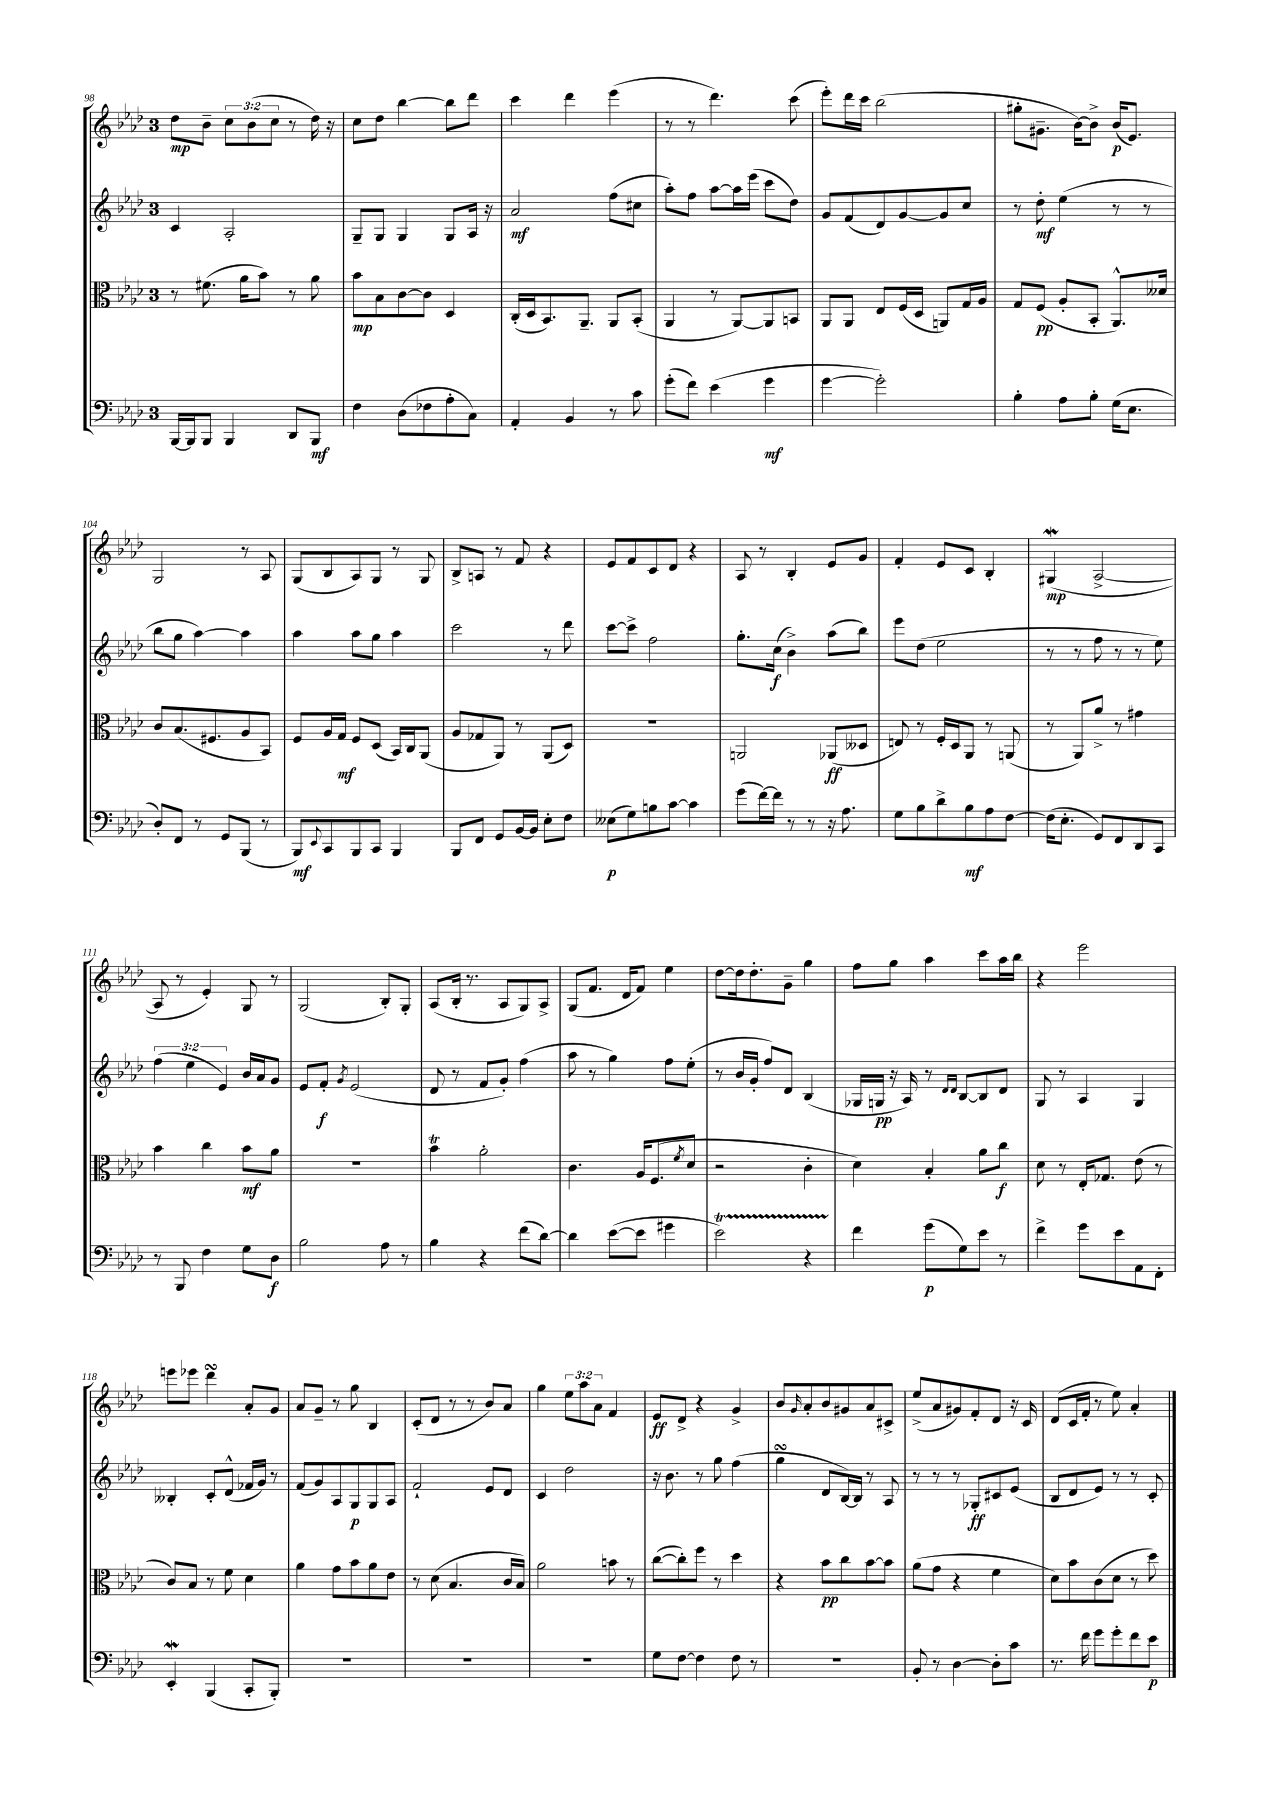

**kern	**dynam	**kern	**dynam	**kern	**dynam	**kern	**dynam
*part4	*part4	*part3	*part3	*part2	*part2	*part1	*part1
*staff4	*staff4	*staff3	*staff3	*staff2	*staff2	*staff1	*staff1
*clefF4	*	*clefC3	*	*clefG2	*	*clefG2	*
*k[b-e-a-d-]	*	*k[b-e-a-d-]	*	*k[b-e-a-d-]	*	*k[b-e-a-d-]	*
*M3/4	*	*M3/4	*	*M3/4	*	*M3/4	*
=98	=98	=98	=98	=98	=98	=98	=98
[16BBB-/LL	.	8r	.	4c/	.	8dd-\L	mp
16BBB-/J]	.	.	.	.	.	.	.
8BBB-/J	.	(8.f#X\	.	.	.	8b-~\J	.
4BBB-/	.	.	.	2A-'/	.	12cc\L	.
.	.	16a-\KL	.	.	.	.	.
.	.	.	.	.	.	(12b-\	.
.	.	8b-\J)	.	.	.	.	.
.	.	.	.	.	.	12cc\J	.
8DD-/L	.	8r	.	.	.	8r	.
8BBB-/J	mf	8a-\	.	.	.	16dd-\)	.
.	.	.	.	.	.	16r	.
=99	=99	=99	=99	=99	=99	=99	=99
4F\	.	8b-\L	mp	8G~/L	.	8cc\L	.
.	.	8B-\	.	8G/J	.	8dd-\J	.
(8D-\L	.	[8c\	.	4G/	.	[4bb-\	.
8F-X\	.	8c\J]	.	.	.	.	.
8A-'\	.	4D-/	.	8G/L	.	8bb-\L]	.
8C\J)	.	.	.	16A-/Jk	.	8ddd-\J	.
.	.	.	.	16r	.	.	.
=100	=100	=100	=100	=100	=100	=100	=100
4AA-'/	.	(16C'/LL	.	2a-/	mf	4ccc\	.
.	.	16D-/J	.	.	.	.	.
.	.	8.BB-/)	.	.	.	.	.
4BB-/	.	.	.	.	.	4ddd-\	.
.	.	8.AA-~/J	.	.	.	.	.
8r	.	8AA-/L	.	(8ff\L	.	(4eee-\	.
8c\	.	(8BB-'/J	.	8cc#X\J	.	.	.
=101	=101	=101	=101	=101	=101	=101	=101
(8g'\L	.	4AA-/	.	8aa-'\L)	.	8r	.
8f\J)	.	.	.	8ff\J	.	8r	.
(4e-\	.	8r	.	[8aa-\L	.	4.ddd-\)	.
.	.	[8AA-/L)	.	16aa-\L]	.	.	.
.	.	.	.	(16eee-\JJ	.	.	.
4g\	mf	8AA-/]	.	8ccc\L	.	.	.
.	.	8BBn/J	.	8dd-\J)	.	(8ccc\	.
=102	=102	=102	=102	=102	=102	=102	=102
[4g\	.	8AA-/L	.	8g/L	.	8eee-'\L)	.
.	.	8AA-/J	.	(8f/	.	16ddd-\L	.
.	.	.	.	.	.	16ccc\JJ	.
2g'\])	.	8E-/L	.	8d-/)	.	(2bb-\	.
.	.	(16F/L	.	[8g/	.	.	.
.	.	16D-/JJ	.	.	.	.	.
.	.	8AAn/L)	.	8g/]	.	.	.
.	.	16G/L	.	8cc/J	.	.	.
.	.	16A-/JJ	.	.	.	.	.
=103	=103	=103	=103	=103	=103	=103	=103
4B-'\	.	8G/L	.	8r	.	8gg#X'\L	.
.	.	(8F/J	pp	8dd-'\	mf	8.g#X~\J	.
8A-\L	.	8A-'/L	.	(4ee-\	.	.	.
.	.	.	.	.	.	[16b-\KL)	.
8B-'\J	.	8BB-'/J	.	.	.	8b-^\J]	.
(16G\KL	.	8.AA-^^/L)	.	8r	.	(16b-/KL	p
8.E-\J	.	.	.	.	.	8.e-/J)	.
.	.	.	.	8r	.	.	.
.	.	16d--X/Jk	.	.	.	.	.
!!LO:LB:g=z
=104	=104	=104	=104	=104	=104	=104	=104
8D-'/L)	.	8c/L	.	8bb-\L	.	2G/	.
8FF/J	.	(8.B-/	.	8gg\J	.	.	.
8r	.	.	.	[4aa-\)	.	.	.
.	.	8.F#X/	.	.	.	.	.
8GG/L	.	.	.	.	.	.	.
(8BBB-/J	.	8A-/	.	4aa-\]	.	8r	.
8r	.	8BB-/J)	.	.	.	8A-/	.
=105	=105	=105	=105	=105	=105	=105	=105
8BBB-/L)	mf	8F/L	.	4aa-\	.	(8G/L	.
8qqEE-/	.	.	.	.	.	.	.
8CC/	.	16A-/L	.	.	.	8B-/	.
.	.	16G/JJ	mf	.	.	.	.
8BBB-/	.	8F/L	.	8aa-\L	.	8A-/)	.
8CC/J	.	(8D-/J	.	8gg\J	.	8G/J	.
4BBB-/	.	16BB-/LL)	.	4aa-\	.	8r	.
.	.	16C/J	.	.	.	.	.
.	.	(8AA-/J	.	.	.	8G/	.
=106	=106	=106	=106	=106	=106	=106	=106
8BBB-/L	.	8A-/L	.	2ccc\	.	8B-^/L	.
8FF/J	.	8G-X/	.	.	.	8An/J	.
8GG/L	.	8AA-/J)	.	.	.	8r	.
[16BB-/L	.	8r	.	.	.	8f/	.
16BB-/JJ]	.	.	.	.	.	.	.
8E-'\L	.	(8AA-/L	.	8r	.	4r	.
8F\J	.	8D-/J)	.	8ddd-\	.	.	.
=107	=107	=107	=107	=107	=107	=107	=107
(8E--X\L	p	2.r	.	[8ccc\L	.	8e-/L	.
8G\)	.	.	.	8ccc^\J]	.	8f/	.
8Bn\	.	.	.	2ff\	.	8c/	.
[8c\J	.	.	.	.	.	8d-/J	.
4c\]	.	.	.	.	.	4r	.
=108	=108	=108	=108	=108	=108	=108	=108
(8g\L	.	2AAn/	.	8.gg'\L	.	8A-/	.
[16f\L)	.	.	.	.	.	8r	.
16f\JJ]	.	.	.	(16cc\Jk	f	.	.
8r	.	.	.	4b-^\)	.	4B-'/	.
8r	.	.	.	.	.	.	.
16r	.	(8AA-X/L	ff	(8aa-\L	.	8e-/L	.
8.A-\	.	.	.	.	.	.	.
.	.	8D--X/J	.	8bb-\J)	.	8g/J	.
=109	=109	=109	=109	=109	=109	=109	=109
8G\L	.	8En/)	.	8eee-\L	.	4f'/	.
8B-\	.	8r	.	(8dd-\J	.	.	.
8d-^\	.	16F'/LL	.	2ee-\	.	8e-/L	.
.	.	16D-/J	.	.	.	.	.
8B-\	mf	8AA-/J	.	.	.	8c/J	.
8A-\	.	8r	.	.	.	4B-'/	.
[8F\J	.	(8AAn/	.	.	.	.	.
=110	=110	=110	=110	=110	=110	=110	=110
(16F\KL]	.	8r	.	8r	.	(4G#XW/	mp
8.E-'\J	.	.	.	.	.	.	.
.	.	8AA-/L)	.	8r	.	.	.
8GG/L)	.	8a-^/J	.	8ff\	.	[2A-^/	.
8FF/	.	8r	.	8r	.	.	.
8DD-/	.	4g#X\	.	8r	.	.	.
8CC/J	.	.	.	8ee-\)	.	.	.
!!LO:LB:g=z
=111	=111	=111	=111	=111	=111	=111	=111
8r	.	4b-\	.	(6ff\	.	8A-/]	.
8BBB-/	.	.	.	.	.	8r	.
.	.	.	.	6ee-\	.	.	.
4F\	.	4cc\	.	.	.	4e-'/)	.
.	.	.	.	6e-/)	.	.	.
8G\L	.	8b-\L	mf	16b-/LL	.	8G/	.
.	.	.	.	16a-/J	.	.	.
8D-\J	f	8a-\J	.	8g/J	.	8r	.
=112	=112	=112	=112	=112	=112	=112	=112
2B-\	.	2.r	.	8e-/L	.	(2G/	.
.	.	.	.	8f'/J	f	.	.
.	.	.	.	8qg/	.	.	.
.	.	.	.	(2e-/	.	.	.
8A-\	.	.	.	.	.	8B-'/L)	.
8r	.	.	.	.	.	8G'/J	.
=113	=113	=113	=113	=113	=113	=113	=113
4B-\	.	4b-T\	.	8d-/	.	(8A-/L	.
.	.	.	.	8r	.	16B-'/Jk	.
.	.	.	.	.	.	8.r	.
4r	.	2a-'\	.	8f/L	.	.	.
.	.	.	.	8g'/J)	.	8A-/L	.
(8f\L	.	.	.	(4ff\	.	8G/)	.
[8d-\J)	.	.	.	.	.	8A-^/J	.
=114	=114	=114	=114	=114	=114	=114	=114
4d-\]	.	4.c\	.	8aa-\	.	(8G/L	.
.	.	.	.	8r	.	8.f/J	.
([8e-\L	.	.	.	4gg\)	.	.	.
.	.	.	.	.	.	16d-/KL	.
8e-\J]	.	16A-/KL	.	.	.	8f/J)	.
.	.	(8.F/	.	.	.	.	.
4g#X\	.	.	.	8ff\L	.	4ee-\	.
.	.	8qf/	.	.	.	.	.
.	.	8d-/J	.	(8ee-'\J	.	.	.
=115	=115	=115	=115	=115	=115	=115	=115
2e-T\)	.	2r	.	8r	.	[8dd-\L	.
.	.	.	.	16b-/LL	.	16dd-\k]	.
.	.	.	.	16g'/JJ	.	8.dd-'\	.
.	.	.	.	8ff/L)	.	.	.
.	.	.	.	8d-/J	.	8g~\J	.
4r	.	4c'\	.	(4B-/	.	4gg\	.
=116	=116	=116	=116	=116	=116	=116	=116
4f\	.	4d-\)	.	16G-X/LL	.	8ff\L	.
.	.	.	.	16Gn/JJ	pp	.	.
.	.	.	.	16r	.	8gg\J	.
.	.	.	.	16A-/)	.	.	.
(8g\L	p	4B-'/	.	8r	.	4aa-\	.
.	.	.	.	16qqd-/LL	.	.	.
.	.	.	.	16qqd-/JJ	.	.	.
8G\)	.	.	.	[8B-/L	.	.	.
8e-\J	.	8a-\L	.	8B-/]	.	8ccc\L	.
8r	.	8cc\J	f	8d-/J	.	16aa-\L	.
.	.	.	.	.	.	16bb-\JJ	.
=117	=117	=117	=117	=117	=117	=117	=117
4f^\	.	8d-\	.	8G/	.	4r	.
.	.	8r	.	8r	.	.	.
8g\L	.	16E-'/KL	.	4A-/	.	2eee-\	.
.	.	8.G-X/J	.	.	.	.	.
8e-\	.	.	.	.	.	.	.
8AA-\	.	(8e-\	.	4G/	.	.	.
8FF'\J	.	8r	.	.	.	.	.
!!LO:LB:g=z
=118	=118	=118	=118	=118	=118	=118	=118
4EE-W'/	.	8c/L)	.	4B--X'/	.	8eeen\L	.
.	.	8B-/J	.	.	.	8eee-X\J	.
(4BBB-/	.	8r	.	8c'/L	.	4ddd-sSSs\	.
.	.	8f\	.	(8d-^^/J	.	.	.
8CC'/L	.	4d-\	.	16f-X/LL	.	8a-'/L	.
.	.	.	.	16g/JJ)	.	.	.
8BBB-'/J)	.	.	.	8r	.	8g/J	.
=119	=119	=119	=119	=119	=119	=119	=119
2.r	.	4a-\	.	(8f/L	.	8a-/L	.
.	.	.	.	8g/)	.	8g~/J	.
.	.	8g\L	.	8A-/	.	8r	.
.	.	8b-\	.	8G/	p	8gg\	.
.	.	8a-\	.	8G/	.	4B-/	.
.	.	8e-\J	.	8A-/J	.	.	.
=120	=120	=120	=120	=120	=120	=120	=120
2.r	.	8r	.	2f`/	.	(8c'/L	.
.	.	(8d-\	.	.	.	8d-/J	.
.	.	4.B-/	.	.	.	8r	.
.	.	.	.	.	.	8r	.
.	.	.	.	8e-/L	.	8b-/L)	.
.	.	16c/LL	.	8d-/J	.	8a-/J	.
.	.	16B-/JJ)	.	.	.	.	.
=121	=121	=121	=121	=121	=121	=121	=121
2.r	.	2a-\	.	4c/	.	4gg\	.
.	.	.	.	2dd-\	.	12ee-\L	.
.	.	.	.	.	.	12aa-\	.
.	.	.	.	.	.	12a-\J	.
.	.	8bn\	.	.	.	4f/	.
.	.	8r	.	.	.	.	.
=122	=122	=122	=122	=122	=122	=122	=122
8G\L	.	([8cc\L	.	16r	.	8e-/L	ff
.	.	.	.	8.b-\	.	.	.
[8F\J	.	8cc'\])	.	.	.	8d-^/J	.
4F\]	.	8ff\J	.	8r	.	4r	.
.	.	8r	.	8gg\	.	.	.
8F\	.	4dd-\	.	(4ff\	.	4g^/	.
8r	.	.	.	.	.	.	.
=123	=123	=123	=123	=123	=123	=123	=123
2.r	.	4r	.	4ggsSsS\	.	8b-/L	.
.	.	.	.	.	.	16qqg/	.
.	.	.	.	.	.	8a-'/	.
.	.	8b-\L	pp	8d-/L	.	8b-/	.
.	.	8cc\	.	[16B-/L)	.	8g#X/	.
.	.	.	.	16B-/JJ]	.	.	.
.	.	[8b-\	.	8r	.	8a-/	.
.	.	8b-\J]	.	8A-/	.	8c#X^/J	.
=124	=124	=124	=124	=124	=124	=124	=124
8BB-'/	.	(8a-\L	.	8r	.	(8ee-^/L	.
8r	.	8g\J	.	8r	.	8a-/	.
[4D-\	.	4r	.	8r	.	8g#X/)	.
.	.	.	.	8G-X'/L	ff	8f'/	.
8D-'\L]	.	4f\	.	8c#X/	.	8d-/J	.
8c\J	.	.	.	(8e-/J	.	16r	.
.	.	.	.	.	.	16c/	.
=125	=125	=125	=125	=125	=125	=125	=125
8.r	.	8d-\L)	.	8B-/L	.	(8d-/L	.
.	.	8b-\	.	8d-/	.	16c/L	.
16f\	.	.	.	.	.	16f'/JJ	.
8g\L	.	(8c\	.	8e-/J)	.	8r	.
8g'\	.	8d-\J	.	8r	.	8ee-\)	.
8f\	.	8r	.	8r	.	4a-'/	.
8e-\J	p	8dd-\)	.	8c'/	.	.	.
==	==	==	==	==	==	==	==
*-	*-	*-	*-	*-	*-	*-	*-
